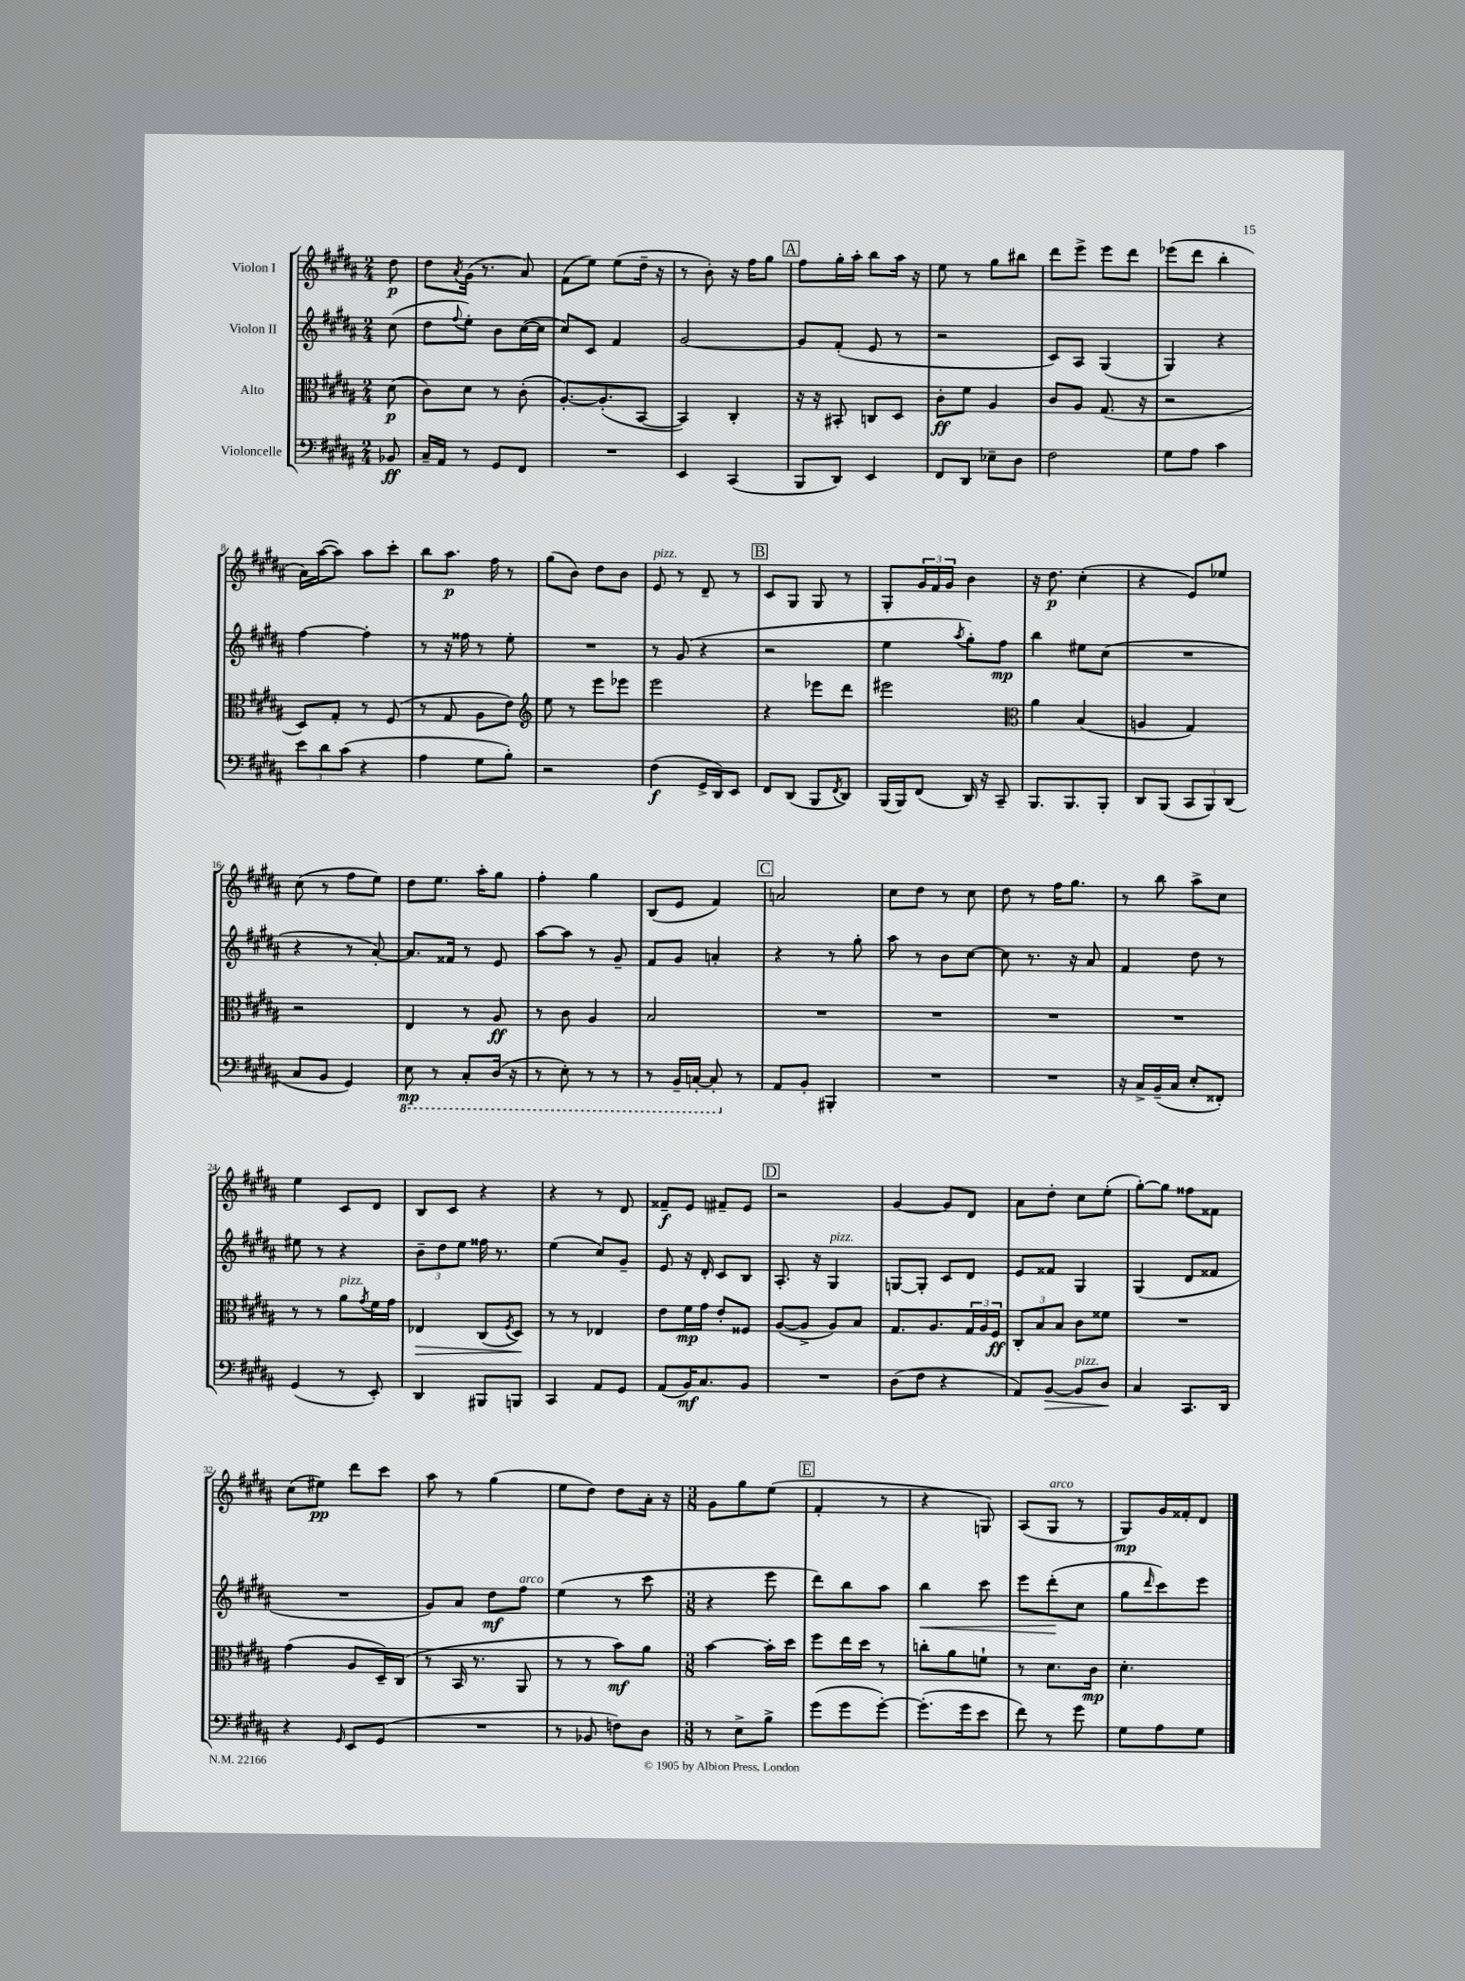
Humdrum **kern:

**kern	**dynam	**kern	**dynam	**kern	**dynam	**kern	**dynam
*part4	*part4	*part3	*part3	*part2	*part2	*part1	*part1
*staff4	*staff4	*staff3	*staff3	*staff2	*staff2	*staff1	*staff1
*I"Violoncelle	*	*I"Alto	*	*I"Violon II	*	*I"Violon I	*
*clefF4	*	*clefC3	*	*clefG2	*	*clefG2	*
*k[f#c#g#d#a#]	*	*k[f#c#g#d#a#]	*	*k[f#c#g#d#a#]	*	*k[f#c#g#d#a#]	*
*M2/4	*	*M2/4	*	*M2/4	*	*M2/4	*
=	=	=	=	=	=	=	=
8BB-X/	ff	(8d#\	p	(8cc#\	.	8dd#\	p
=1	=1	=1	=1	=1	=1	=1	=1
16C#~/LL	.	8c#\L)	.	8dd#\L	.	8dd#\L	.
16AA#/JJ	.	.	.	.	.	.	.
.	.	.	.	8qqff#/	.	8qa#/	.
8r	.	8d#\J	.	8ee'\J)	.	(16g#\Jk	.
.	.	.	.	.	.	8.r	.
8GG#/L	.	8r	.	8b\L	.	.	.
8FF#/J	.	(8c#'\	.	([16cc#\L	.	8a#/)	.
.	.	.	.	16cc#\JJ]	.	.	.
=2	=2	=2	=2	=2	=2	=2	=2
2r	.	[8.A#'/L)	.	8cc#/L)	.	(8f#\L	.
.	.	.	.	8c#/J	.	8ee\J)	.
.	.	(8.A#'/]	.	.	.	.	.
.	.	.	.	4f#/	.	(8ee\L	.
.	.	[8BB/J	.	.	.	16dd#~\Jk	.
.	.	.	.	.	.	16r	.
=3	=3	=3	=3	=3	=3	=3	=3
4EE/	.	4BB/])	.	[2g#/	.	8r	.
.	.	.	.	.	.	8b'\)	.
(4CC#/	.	4C#'/	.	.	.	16r	.
.	.	.	.	.	.	16ff#\KL	.
.	.	.	.	.	.	8gg#\J	.
!!LO:REH:place=s1:t=A
=4	=4	=4	=4	=4	=4	=4	=4
8BBB/L	.	16r	.	8g#/L]	.	8ff#\L	.
.	.	16r	.	.	.	.	.
8DD#/J)	.	8BB#X'/	.	(8f#'/J	.	16gg#'\L	.
.	.	.	.	.	.	16aa#'\JJ	.
4EE/	.	8Cn/L	.	8e/	.	8bb\L	.
.	.	8D#/J	.	8r	.	16aa#\Jk	.
.	.	.	.	.	.	16r	.
=5	=5	=5	=5	=5	=5	=5	=5
8FF#/L	.	8c#'\L	ff	2r	.	8ee\	.
8DD#/J	.	8f#\J	.	.	.	8r	.
8E-X~\L	.	4A#/	.	.	.	8gg#\L	.
8D#\J	.	.	.	.	.	8bb#X\J	.
=6	=6	=6	=6	=6	=6	=6	=6
2F#\	.	8c#/L	.	8c#/L)	.	8ddd#\L	.
.	.	8A#/J	.	8A#/J	.	8eee^\J	.
.	.	(8.G#/	.	(4G#/	.	8eee\L	.
.	.	.	.	.	.	8ddd#\J	.
.	.	16r	.	.	.	.	.
=7	=7	=7	=7	=7	=7	=7	=7
8G#\L	.	2r	.	4G#/)	.	(8eee-X\L	.
8A#\J	.	.	.	.	.	8ddd#\J	.
4c#\	.	.	.	4r	.	4bb'\	.
!!LO:LB:g=z
=8	=8	=8	=8	=8	=8	=8	=8
12e\L	.	8D#/L)	.	[4ff#\	.	16a#\LL)	.
.	.	.	.	.	.	([16aa#\J	.
12d#\	.	.	.	.	.	.	.
.	.	8G#'/J	.	.	.	8aa#\J])	.
(12c#\J	.	.	.	.	.	.	.
4r	.	8r	.	4ff#'\]	.	8aa#\L	.
.	.	(8F#/	.	.	.	8ccc#'\J	.
=9	=9	=9	=9	=9	=9	=9	=9
4A#\	.	8r	.	8r	.	8bb\L	.
.	.	8G#/	.	16r	.	8.aa#\J	p
.	.	.	.	16ff##X\	.	.	.
8G#\L	.	8A#\L	.	8r	.	.	.
.	.	.	.	.	.	16ff#\	.
8B'\J)	.	8e\J)	.	8ee'\	.	8r	.
=10	=10	=10	=10	=10	=10	=10	=10
*	*	*clefG2	*	*	*	*	*
2r	.	8ee\	.	2r	.	(8gg#\L	.
.	.	8r	.	.	.	8b\J)	.
.	.	8eee\L	.	.	.	8dd#\L	.
.	.	8eee-X\J	.	.	.	8b\J	.
=11	=11	=11	=11	=11	=11	=11	=11
!	!	!	!	!	!	!LO:TX:a:i:t=pizz.	!
(4F#\	f	2eee\	.	8r	.	8e/	.
.	.	.	.	(8g#/	.	8r	.
16GG#^/LL	.	.	.	4r	.	8d#~/	.
16DD#/J)	.	.	.	.	.	.	.
8EE/J	.	.	.	.	.	8r	.
!!LO:REH:place=s1:t=B
=12	=12	=12	=12	=12	=12	=12	=12
8FF#/L	.	4r	.	2r	.	8c#/L	.
(8DD#/J	.	.	.	.	.	8G#/J	.
8BBB/L	.	8eee-X\L	.	.	.	8G#/	.
8qFF#/	.	.	.	.	.	.	.
8DD#/J)	.	8ddd#\J	.	.	.	8r	.
=13	=13	=13	=13	=13	=13	=13	=13
(16BBB/LL	.	2eee#X\	.	4ee\	.	8G#'/L	.
16BBB/J)	.	.	.	.	.	.	.
(8FF#/J	.	.	.	.	.	24g#/L	.
.	.	.	.	.	.	24f#/	.
.	.	.	.	.	.	24g#/JJ	.
.	.	.	.	8qaa#/	.	.	.
16DD#/)	.	.	.	8gg#'\L)	.	4b\	.
16r	.	.	.	.	.	.	.
8CC#~/	.	.	.	8ff#\J	mp	.	.
=14	=14	=14	=14	=14	=14	=14	=14
*	*	*clefC3	*	*	*	*	*
8.BBB/L	.	4a#\	.	4bb\	.	16r	.
.	.	.	.	.	.	8.dd#\	p
8.BBB/	.	.	.	.	.	.	.
.	.	(4B/	.	8ee#X\L	.	(4cc#'\	.
8BBB'/J	.	.	.	(8cc#\J	.	.	.
=15	=15	=15	=15	=15	=15	=15	=15
8DD#/L	.	4An/	.	2r	.	4r	.
(8BBB/J	.	.	.	.	.	.	.
12CC#/L	.	4G#/)	.	.	.	8e/L)	.
12BBB/)	.	.	.	.	.	.	.
.	.	.	.	.	.	8ee-X/J	.
(12DD#/J	.	.	.	.	.	.	.
!!LO:LB:g=z
=16	=16	=16	=16	=16	=16	=16	=16
8C#/L	.	2r	.	4r	.	(8cc#\	.
8BB/J	.	.	.	.	.	8r	.
4GG#/)	.	.	.	8r	.	8ff#\L	.
.	.	.	.	[8a#'/)	.	8ee\J)	.
=17	=17	=17	=17	=17	=17	=17	=17
*8ba	*	*	*	*	*	*	*
8EE\	mp	4E/	.	8.a#/L]	.	8dd#\L	.
8r	.	.	.	.	.	8.ee\J	.
.	.	.	.	16f##X/Jk	.	.	.
8CC#'/L	.	8r	.	8r	.	.	.
.	.	.	.	.	.	16aa#'\KL	.
(16DD#/Jk	.	8A#/	ff	8e/	.	8gg#\J	.
16r	.	.	.	.	.	.	.
=18	=18	=18	=18	=18	=18	=18	=18
8r	.	8r	.	[8aa#\L	.	4ff#'\	.
8EE'\)	.	8c#\	.	8aa#\J]	.	.	.
8r	.	4A#/	.	8r	.	4gg#\	.
8r	.	.	.	8g#~/	.	.	.
=19	=19	=19	=19	=19	=19	=19	=19
8r	.	2B/	.	8f#/L	.	(8B/L	.
16BBB~/LL	.	.	.	8g#/J	.	8e/J	.
[16CCn'/JJ	.	.	.	.	.	.	.
8CC'/]	.	.	.	4an'/	.	4f#/)	.
*X8ba	*	*	*	*	*	*	*
8r	.	.	.	.	.	.	.
!!LO:REH:place=s1:t=C
=20	=20	=20	=20	=20	=20	=20	=20
8AA#/L	.	2r	.	4r	.	2an/	.
8BB'/J	.	.	.	.	.	.	.
4BBB#X'/	.	.	.	8r	.	.	.
.	.	.	.	8gg#'\	.	.	.
=21	=21	=21	=21	=21	=21	=21	=21
2r	.	2r	.	8aa#\	.	8cc#\L	.
.	.	.	.	8r	.	8dd#\J	.
.	.	.	.	8b\L	.	8r	.
.	.	.	.	[8cc#\J	.	8cc#\	.
=22	=22	=22	=22	=22	=22	=22	=22
2r	.	2r	.	8cc#\]	.	8dd#\	.
.	.	.	.	8.r	.	8r	.
.	.	.	.	.	.	16ff#\KL	.
.	.	.	.	16r	.	8.gg#\J	.
.	.	.	.	8a#/	.	.	.
=23	=23	=23	=23	=23	=23	=23	=23
16r	.	2r	.	4f#/	.	8r	.
16C#^/LL	.	.	.	.	.	.	.
(16BB~/	.	.	.	.	.	8bb\	.
16C#/JJ	.	.	.	.	.	.	.
8E'/L	.	.	.	8dd#\	.	8aa#^\L	.
8FF##X'/J)	.	.	.	8r	.	8cc#\J	.
!!LO:LB:g=z
=24	=24	=24	=24	=24	=24	=24	=24
(4GG#/	.	8r	.	8ee#X\	.	4ee\	.
.	.	8r	.	8r	.	.	.
!	!	!LO:TX:a:i:t=pizz.	!	!	!	!	!
8r	.	8a#\L	.	4r	.	8c#/L	.
.	.	8qg#/	.	.	.	.	.
8EE'/)	.	16f#\L	.	.	.	8d#/J	.
.	.	16g#\JJ	.	.	.	.	.
=25	=25	=25	=25	=25	=25	=25	=25
!	!	!	!LO:HP:b	!	!	!	!
4DD#/	.	4E-X/	>	12b~\L	.	8B/L	.
.	.	.	.	12dd#\	.	.	.
.	.	.	.	.	.	8c#/J	.
.	.	.	.	12ee\J	.	.	.
8BBB#X/L	.	(8C#/L	.	16ff##X\	.	4r	.
.	.	.	.	8.r	.	.	.
.	.	8qF#/	.	.	.	.	.
8BBBn/J	.	8D#/J)	.	.	.	.	.
.	.	.	]	.	.	.	.
=26	=26	=26	=26	=26	=26	=26	=26
4CC#/	.	8r	.	(4ee\	.	4r	.
.	.	8r	.	.	.	.	.
8AA#/L	.	4E-X/	.	8cc#/L)	.	8r	.
8GG#/J	.	.	.	8g#~/J	.	8d#/	.
=27	=27	=27	=27	=27	=27	=27	=27
(8AA#/L	.	8e\L	.	8e/	.	8f##X~/L	f
16BB/K)	mf	16f#\L	mp	16r	.	8e/J	.
8.C#/	.	16g#\JJ	.	16d#'/	.	.	.
.	.	8e'/L	.	8c#/L	.	8f#X~/L	.
8BB/J	.	8F##X/J	.	8B/J	.	8e/J	.
!!LO:REH:place=s1:t=D
=28	=28	=28	=28	=28	=28	=28	=28
2r	.	([8A#/L	.	8.A#'/	.	2r	.
.	.	8A#^/J]	.	.	.	.	.
.	.	.	.	16r	.	.	.
!	!	!	!	!LO:TX:a:i:t=pizz.	!	!	!
.	.	8A#/L)	.	4G#/	.	.	.
.	.	8B/J	.	.	.	.	.
=29	=29	=29	=29	=29	=29	=29	=29
(8D#\L	.	8.G#/L	.	[8Gn/L	.	[4g#/	.
8F#\J	.	.	.	8G'/J]	.	.	.
.	.	8.A#/	.	.	.	.	.
4r	.	.	.	8c#/L	.	8g#/L]	.
.	.	24G#/L	.	8d#/J	.	8d#/J	.
.	.	24A#/	.	.	.	.	.
.	.	24F#/JJ	ff	.	.	.	.
=30	=30	=30	=30	=30	=30	=30	=30
8AA#/L)	.	12C#'/L	.	8e/L	.	8a#\L	.
.	.	12B/	.	.	.	.	.
!	!LO:HP:b	!	!	!	!	!	!
[8BB/J	>	.	.	8f##X/J	.	8dd#'\J	.
.	.	12B/J	.	.	.	.	.
!LO:TX:a:i:t=pizz.	!	!	!	!	!	!	!
8BB/L]	.	8c#\L	.	4G#/	.	8cc#\L	.
8D#/J	.	8f##X\J	.	.	.	(8ee'\J	.
.	]	.	.	.	.	.	.
=31	=31	=31	=31	=31	=31	=31	=31
4C#/	.	2r	.	(4G#/	.	[8gg#'\L)	.
.	.	.	.	.	.	8gg#\J]	.
8.CC#/L	.	.	.	8d#/L	.	8ff##X\L	.
.	.	.	.	8f##X/J	.	8f##X\J	.
16DD#/Jk	.	.	.	.	.	.	.
!!LO:LB:g=z
=32	=32	=32	=32	=32	=32	=32	=32
4r	.	(4g#\	.	2r	.	(8cc#\L	.
.	.	.	.	.	.	8ee#X\J)	pp
16qqGG#/	.	.	.	.	.	.	.
8EE/L	.	8A#/L	.	.	.	8ddd#\L	.
(8GG#/J	.	16D#~/L)	.	.	.	8ccc#\J	.
.	.	(16C#/JJ	.	.	.	.	.
=33	=33	=33	=33	=33	=33	=33	=33
2r	.	8r	.	8g#/L)	.	8aa#\	.
.	.	16BB/	.	8a#/J	.	8r	.
.	.	8.r	.	.	.	.	.
.	.	.	.	8dd#\L	mf	(4gg#\	.
!	!	!	!	!LO:TX:a:i:t=arco	!	!	!
.	.	8AA#/	.	8ff#\J	.	.	.
=34	=34	=34	=34	=34	=34	=34	=34
8r	.	8r	.	(4ee\	.	8ee\L	.
8BB-X/	.	8r	.	.	.	8dd#\J)	.
8Fn\L)	.	8b\L)	mf	8r	.	8dd#\L	.
8D#\J	.	8a#\J	.	8ccc#\	.	16a#'\Jk	.
.	.	.	.	.	.	16r	.
=35	=35	=35	=35	=35	=35	=35	=35
*M3/8	*	*M3/8	*	*M3/8	*	*M3/8	*
8r	.	[4b\	.	4r	.	8g#\L	.
8E^\L	.	.	.	.	.	8gg#\	.
8B^\J	.	16b'\LL]	.	8eee\	.	(8ee\J	.
.	.	16dd#\JJ	.	.	.	.	.
!!LO:REH:place=s1:t=E
=36	=36	=36	=36	=36	=36	=36	=36
(8g#\L	.	8ff#\L	.	8ddd#\L)	.	4f#'/	.
8g#\	.	16ee\L	.	8bb\	.	.	.
.	.	16dd#\JJ	.	.	.	.	.
[8g#'\J)	.	8r	.	8aa#\J	.	8r	.
=37	=37	=37	=37	=37	=37	=37	=37
!	!	!	!	!	!LO:HP:b	!	!
(8.g#'\L]	.	8ccn'\L	.	4bb\	<	4r	.
.	.	8a#\	.	.	.	.	.
16g#\k	.	.	.	.	.	.	.
8e\J	.	8fn`\J	.	8ccc#\	.	8Gn/)	.
=38	=38	=38	=38	=38	=38	=38	=38
8f#\)	.	8r	.	8eee\L	.	(8A#/L	.
!	!	!	!	!	!	!LO:TX:a:i:t=arco	!
8r	.	8.d#\L	.	(8ddd#'\	.	8G#/J	.
8g#\	.	.	.	8cc#\J	[	8r	.
.	.	16c#\Jk	mp	.	.	.	.
=39	=39	=39	=39	=39	=39	=39	=39
8G#\L	.	4.d#'\	.	8gg#\L	.	8G#/L)	mp
.	.	.	.	16qqddd#/	.	.	.
8A#\	.	.	.	8ccc#\)	.	16g#/L	.
.	.	.	.	.	.	16f##X'/J	.
8G#\J	.	.	.	8eee\J	.	8d#/J	.
==	==	==	==	==	==	==	==
*-	*-	*-	*-	*-	*-	*-	*-
